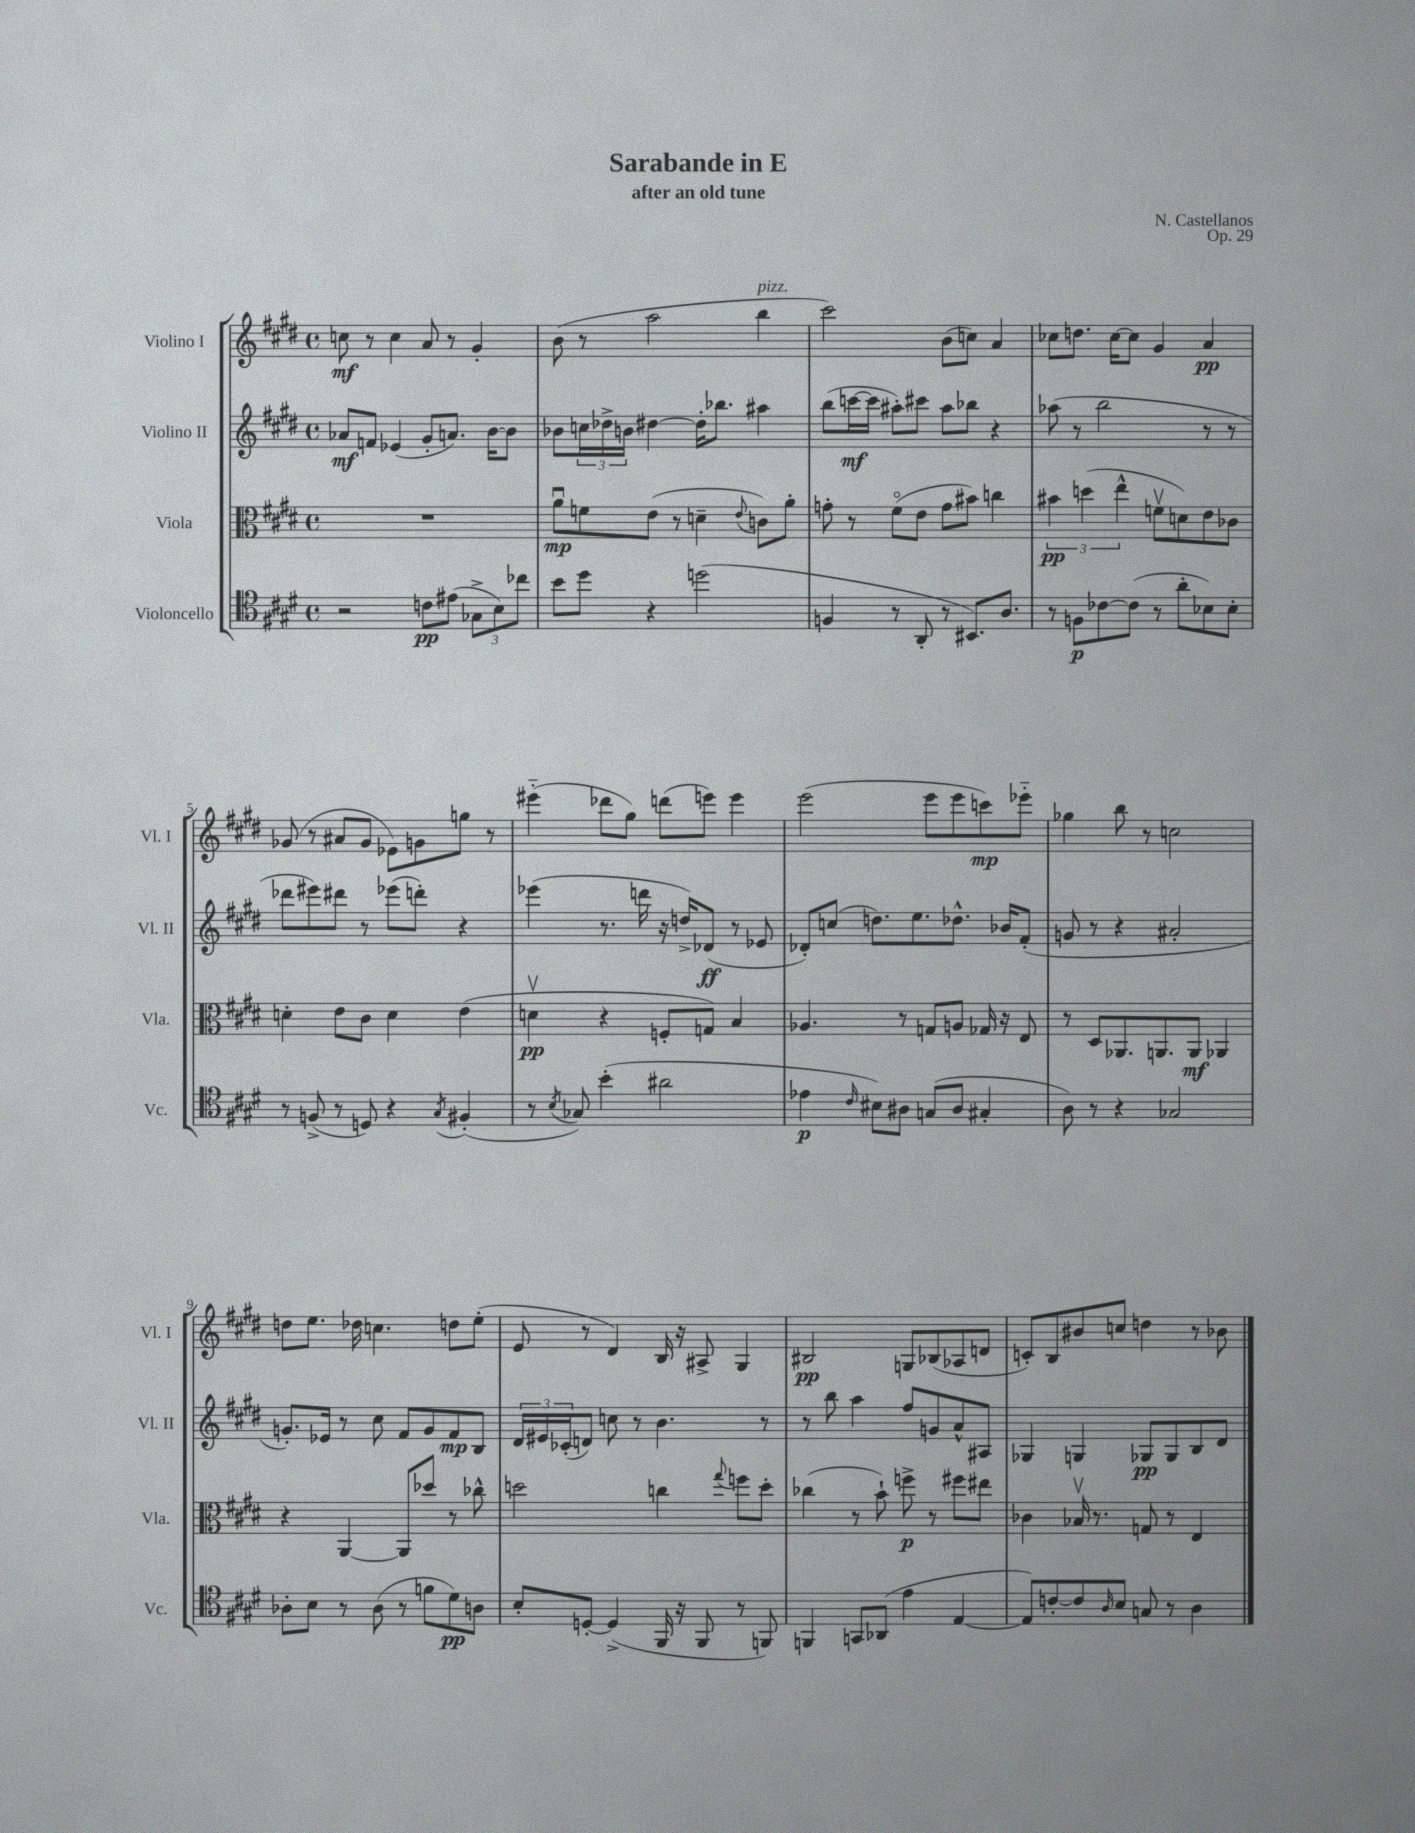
\header { title = "Sarabande in E" composer = "N. Castellanos" subtitle = "after an old tune" opus = "Op. 29" }
<<
\new StaffGroup <<
\new Staff = "s0" \with { instrumentName = "Violino I" shortInstrumentName = "Vl. I" } {
    \clef treble \key e \major \defaultTimeSignature \time 4/4
    c''8\mf r8 c''4 a'8 r8 gis'4-. |
    b'8( r8 a''2 b''4^\markup { \italic "pizz." } |
    cis'''2) b'8( c''8) a'4 |
    ces''8 d''8. ces''16~ ces''8 gis'4 a'4\pp |
    ges'8( r8 ais'8 ges'8 ees'8) g'8 g''8 r8 |
    eis'''4-_( des'''8 gis''8) d'''8( e'''8) e'''4 |
    e'''2( e'''8 e'''8 c'''8\mp) ees'''8-_ |
    ges''4 b''8 r8 c''2 |
    d''8 e''8. des''16 c''4. d''8 e''8-.( |
    e'8 r8 dis'4) b16 r16 ais8-> gis4 |
    bis2\pp g8 bes8( aes8 d'8 |
    c'8-.) b8 bis'8 c''8 d''4 r8 bes'8 \bar "|." |
}
\new Staff = "s1" \with { instrumentName = "Violino II" shortInstrumentName = "Vl. II" } {
    \clef treble \key e \major \defaultTimeSignature \time 4/4
    aes'8\mf f'8 ees'4( gis'8-. a'8.) b'16~ b'8 |
    bes'8 \tuplet 3/2 { c''16 des''16-> b'16 } dis''4~ dis''16-. bes''8. ais''4 |
    b''8( c'''16~\mf c'''16 ais''8-.) cis'''8 ais''8 bes''8 r4 |
    aes''8( r8 b''2 r8 r8 |
    des'''8 eis'''8) dis'''8 r8 ees'''8( d'''8-.) r4 |
    ees'''4( r8. d'''16 r16 d''16->) des'8\ff( r8 ees'8 |
    des'8-.) c''8( d''8.) e''8. des''8.-^ bes'16 fis'8-.( |
    g'8 r8 r4 ais'2-. |
    g'8.-.) ees'16 r8 cis''8 fis'8 g'8 fis'8\mp b8 |
    \tuplet 3/2 { dis'16 eis'16 ces'16-.( } d'8) c''8 r8 b'4. r8 |
    r8 b''8 a''4 fis''8 g'8 a'8-^ ais8 |
    ges4 g4 ges8\pp ges8 b8 dis'8 \bar "|." |
}
\new Staff = "s2" \with { instrumentName = "Viola" shortInstrumentName = "Vla." } {
    \clef alto \key e \major \defaultTimeSignature \time 4/4
    R1 |
    a'8\downbow\mp f'8 e'8( r8 d'4-- \appoggiatura { e'8 } c'8) a'8-. |
    g'8-. r8 fis'8\flageolet( e'8 g'8 bis'8) c''4 |
    \tuplet 3/2 { bis'4\pp d''4( e''4-^ } f'8\upbow d'8) e'8 ces'8 |
    d'4-. e'8 cis'8 d'4 e'4( |
    d'4\upbow\pp r4 f8-. g8) b4 |
    aes4. r8 g8 a8 ges16 r16 e8 |
    r8 dis8 aes,8. a,8. a,8\mf aes,4 |
    r4 a,4~ a,8 des''8 r8 ces''8-^ |
    d''2 c''4 \appoggiatura { gis''8 } f''8 d''8-. |
    ces''4( r8 b'8-!) f''8->\p r8 fis''8 eis''8 |
    ces'4 bes16\upbow r8. g8 r8 e4 \bar "|." |
}
\new Staff = "s3" \with { instrumentName = "Violoncello" shortInstrumentName = "Vc." } {
    \clef tenor \key e \major \defaultTimeSignature \time 4/4
    r2 c'8\pp eis'8( \tuplet 3/2 { ges8-> b8) ces''8 } |
    b'8 dis''8 r4 d''2( |
    f4 r8 a,8-. r8 bis,8.) a8. |
    r8 f8\p ces'8~ ces'8( r8 a'8-. bes8) bes8-. |
    r8 f8->( r8 d8) r4 \acciaccatura { gis8 } fis4-.( |
    r8 \acciaccatura { b8 } ges8) b'4-.( ais'2 |
    ees'4\p \grace { cis'16 } bis8) ais8 g8( ais8 gis4-. |
    a8) r8 r4 ges2 |
    aes8-. b8 r8 aes8( r8 f'8 dis'8\pp) a8 |
    b8-. d8~-. d4->( fis,16 r16 fis,8 r8 f,8) |
    f,4 g,8 aes,8( e'4 e4~ |
    e8) c'8~-. c'8 \grace { a16 } b8 g8 r8 a4 \bar "|." |
}
>>
>>
